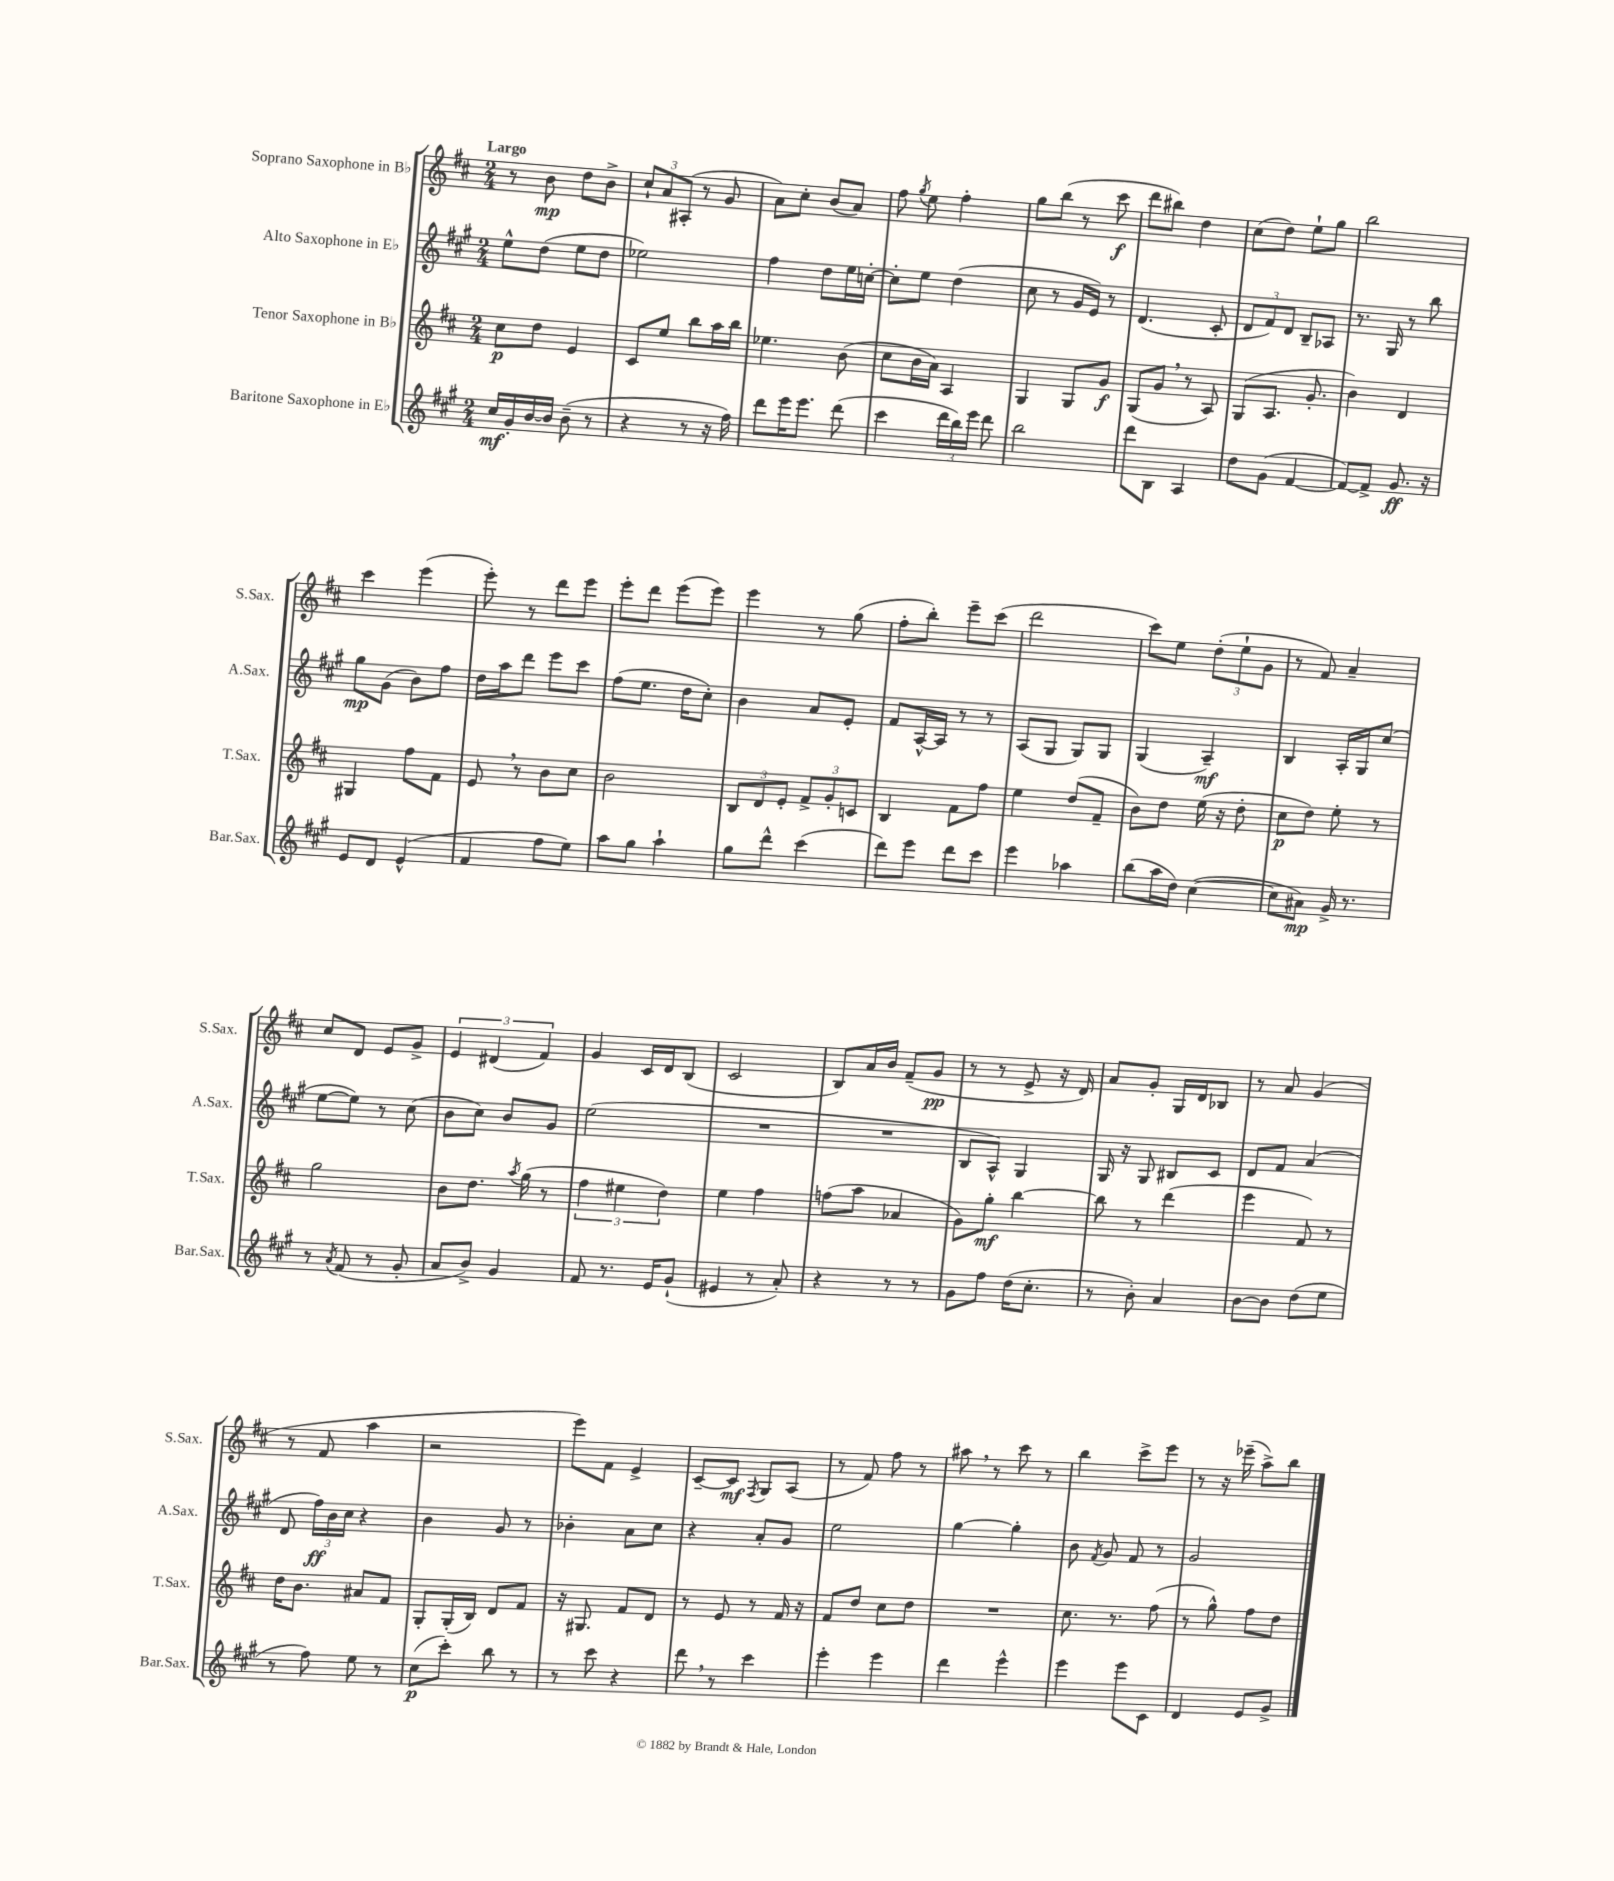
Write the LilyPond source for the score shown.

<<
\new StaffGroup <<
\new Staff = "s0" \with { instrumentName = "Soprano Saxophone in Bb" shortInstrumentName = "S.Sax." } {
    \clef treble \key d \major \numericTimeSignature \time 2/4 \tempo "Largo"
    \autoBeamOff r8 b'8\mp d''8[ b'8]-> |
    \tuplet 3/2 { cis''8[-! a'8 ais8]-.( } r8 g'8 |
    a'8[) cis''8]-. b'8[( a'8]) |
    fis''8 \acciaccatura { g''8 } e''8 fis''4-. |
    g''8[ b''8]( r8 cis'''8\f |
    d'''8[ bis''8]) d''4 |
    cis''8[( d''8]) e''8[-! g''8] |
    b''2 |
    cis'''4 e'''4( |
    e'''8-.) r8 d'''8[ e'''8] |
    e'''8[-. d'''8] e'''8[( e'''8]) |
    e'''4 r8 g''8( |
    fis''8[-. b''8]-.) e'''8[-- cis'''8]( |
    d'''2 |
    cis'''8[) e''8] \tuplet 3/2 { d''8[-.( e''8-! g'8] } |
    r8 fis'8) a'4-- |
    cis''8[ d'8] e'8[ g'8]-> |
    \tuplet 3/2 { e'4 dis'4( fis'4) } |
    g'4 cis'16[ d'16 b8]( |
    cis'2 |
    b8[) a'16 b'16] fis'8[--( g'8]\pp |
    r8 r8 e'8-> r16 d'16) |
    a'8[ g'8]-. g16[ d'16 bes8] |
    r8 a'8 g'4( |
    r8 fis'8 a''4 |
    r2 |
    e'''8[) fis'8] e'4-> |
    cis'8[~-- cis'8]\mf \acciaccatura { fis8 } g8[ a8]( |
    r8 fis'8) fis''8 r8 |
    ais''8 \breathe r8 cis'''8 r8 |
    b''4 cis'''8[-> e'''8] |
    r8 r16 ees'''16--( a''8[->) b''8] \bar "|." |
}
\new Staff = "s1" \with { instrumentName = "Alto Saxophone in Eb" shortInstrumentName = "A.Sax." } {
    \clef treble \key a \major \numericTimeSignature \time 2/4
    \autoBeamOff e''8[-^ d''8]( e''8[ d''8] |
    ees''2) |
    fis''4 d''8[ e''16 c''16]~-. |
    c''8[-. e''8] d''4( |
    cis''8 r8 gis'16[ e'16]) r8 |
    d'4.( cis'8-. |
    \tuplet 3/2 { d'8[ fis'8) d'8] } b8[-- aes8] |
    r8. gis16 r8 b''8 |
    gis''8[\mp gis'8]( b'8[) fis''8] |
    d''16[ a''16 d'''8] e'''8[ cis'''8] |
    fis''8[( e''8.] d''16[ cis''8]-.) |
    b'4 a'8[ e'8]-. |
    fis'8[ a16~-^ a16] r8 r8 |
    a8[( gis8] gis8[) gis8] |
    gis4( a4--\mf) |
    b4 a16[-. gis16 cis''8]( |
    e''8[~ e''8]) r8 cis''8( |
    b'8[ cis''8]) b'8[ gis'8] |
    e''2( |
    R2 |
    R2 |
    b8[ a8]-^) gis4 |
    gis16 r16 gis8 bis8[ cis'8] |
    d'8[ fis'8] a'4( |
    d'8 \tuplet 3/2 { fis''16[\ff) b'16 cis''16] } r4 |
    b'4 gis'8 r8 |
    bes'4-. a'8[ cis''8] |
    r4 a'8[-. gis'8] |
    e''2 |
    gis''4~ gis''4-. |
    b'8 \acciaccatura { fis'8 } gis'8 fis'8 r8 |
    gis'2 \bar "|." |
}
\new Staff = "s2" \with { instrumentName = "Tenor Saxophone in Bb" shortInstrumentName = "T.Sax." } {
    \clef treble \key d \major \numericTimeSignature \time 2/4
    \autoBeamOff cis''8[\p d''8] e'4 |
    cis'8[ e''8] b''8[ a''16 b''16] |
    ees''4. b'8( |
    cis''8[ b'16 a'16]) a4 |
    g4 g8[ g'8]\f |
    g8[( g'8] \breathe r8 a8) |
    g8[( a8.] g'8.-. |
    b'4) d'4 |
    gis4 fis''8[ fis'8] |
    e'8 \breathe r8 b'8[ cis''8] |
    b'2 |
    \tuplet 3/2 { b8[ d'8 e'8]-. } \tuplet 3/2 { fis'8[-> g'8-. c'8] } |
    b4 fis'8[ fis''8] |
    e''4 d''8[( fis'8]-- |
    b'8[) d''8] e''16( r16 d''8-. |
    cis''8[\p d''8]) e''8-. r8 |
    g''2 |
    b'8[ d''8.] \acciaccatura { a''8 } g''16( r8 |
    \tuplet 3/2 { fis''4 eis''4 d''4) } |
    e''4 fis''4 |
    f''8[( a''8] aes'4 |
    g'8[) g''8]-.\mf b''4~ |
    b''8 r8 d'''4( |
    e'''4 fis'8) r8 |
    d''16[ b'8.] ais'8[ fis'8] |
    g8[-. g16-.( b16]) d'8[ fis'8] |
    r16 gis8. fis'8[ d'8] |
    r8 e'8 r8 fis'16 r16 |
    fis'8[ d''8] cis''8[ d''8] |
    R2 |
    cis''8. r8. fis''8( |
    r8 g''8-^) fis''8[ d''8] \bar "|." |
}
\new Staff = "s3" \with { instrumentName = "Baritone Saxophone in Eb" shortInstrumentName = "Bar.Sax." } {
    \clef treble \key a \major \numericTimeSignature \time 2/4
    \autoBeamOff cis''16[\mf gis'16-. b'16~ b'16] b'8--( r8 |
    r4 r8 r16 fis''16) |
    d'''8[ e'''16 e'''8.] d'''8( |
    cis'''4 \tuplet 3/2 { d'''16[ b''16) e'''16] } d'''8 |
    b''2 |
    d'''8[ b8] a4 |
    d''8[ gis'8]( fis'4~ |
    fis'8[~) fis'8]-> gis'8.\ff r16 |
    e'8[ d'8] e'4-^( |
    fis'4 fis''8[ e''8]) |
    a''8[ gis''8] a''4-! |
    gis''8[ d'''8]-^ cis'''4( |
    d'''8[) e'''8] d'''8[ cis'''8] |
    e'''4 aes''4 |
    b''8[( a''16 d''16]) cis''4~( |
    cis''8[ ais'8]\mp) gis'16-> r8. |
    r8 \acciaccatura { a'8 } fis'8( r8 gis'8-. |
    a'8[ b'8]->) gis'4 |
    fis'8 r8. e'16[ gis'8]-!( |
    eis'4 r8 a'8-.) |
    r4 r8 r8 |
    gis'8[ fis''8] d''16[( cis''8.]-. |
    r8 b'8-.) a'4 |
    b'8[~ b'8] d''8[( e''8] |
    r8 fis''8) e''8 r8 |
    cis''8[\p( cis'''8]-.) b''8 r8 |
    r8 cis'''8 r4 |
    d'''8 \breathe r8 cis'''4 |
    e'''4-. e'''4 |
    d'''4 e'''4-^ |
    e'''4 e'''8[ cis'8] |
    d'4 e'8[ gis'8]-> \bar "|." |
}
>>
>>
\layout { \context { \Score \remove "Bar_number_engraver" } }
